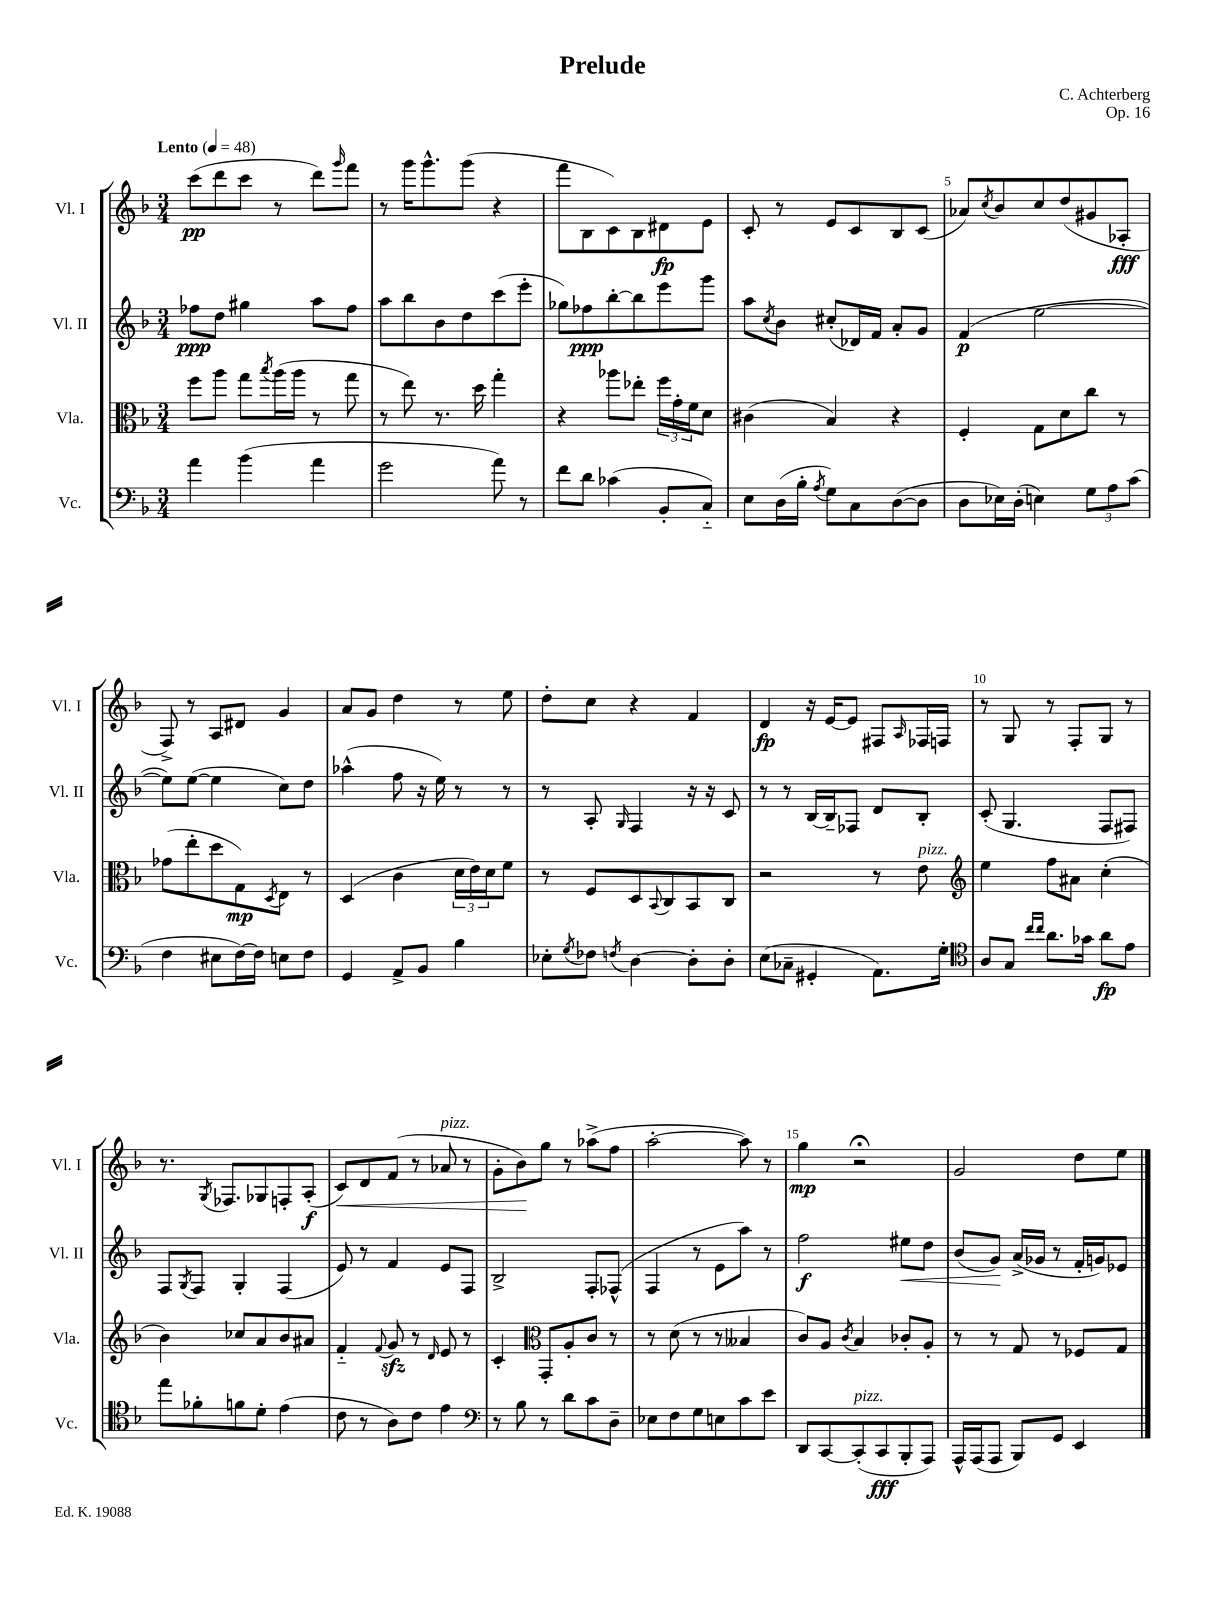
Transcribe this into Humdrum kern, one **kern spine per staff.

**kern	**kern	**kern	**kern
*staff4	*staff3	*staff2	*staff1
*clefF4	*clefC3	*clefG2	*clefG2
*k[b-]	*k[b-]	*k[b-]	*k[b-]
*M3/4	*M3/4	*M3/4	*M3/4
*MM48	*MM48	*MM48	*MM48
4a\	8ff\L	8ff-\L	(8ccc\L
.	8aa\J	8dd\J	8ddd\
(4b-\	8gg\L	4gg#\	8ccc\J
.	8qbb-/	.	.
.	(16aa\L	.	8r
.	16aa\JJ	.	.
4a\	8r	8aa\L	8ddd\L)
.	.	.	16qqggg/
.	8gg\	8ff-\J	8fff\J
=	=	=	=
2g\	8r	8aa\L	8r
.	8ee\)	8bb-\	16ggg\LK
.	.	.	8.ggg^^\
.	8.r	8b-\	.
.	.	8dd\	(8ggg\J
.	16dd\	.	.
8a\)	4gg'\	(8ccc\	4r
8r	.	8eee'\J	.
=	=	=	=
8f\L	4r	8gg-\L)	8fff\L
8d\J	.	8ff-\	8B-\
(4c-\	8aa-\L	[8bb-'\	8c\)
.	8ee-'\J	8bb-\]	8B-\
8BB-'/L	24ff\LL	8eee\	8d#\
.	24g'\	.	.
.	24f\J	.	.
8C'~/J)	8d\J	8ggg\J	8e\J
=	=	=	=
8E\L	(4c#\	8aa\L	8c'/
.	.	8qcc/	.
(16D\L	.	8b-\J	8r
16B-'\JJ	.	.	.
8qA/	.	.	.
8G\L)	4B-/)	(8cc#'/L	8e/L
8C\	.	16d-/L)	8c/
.	.	16f/JJ	.
([8D\	4r	8a'/L	8B-/
8D\]J	.	8g/J	(8c/J
=	=	=	=
8D\L	4F'/	(4f/	8a-/L)
.	.	.	8qcc/
16E-\L)	.	.	8b-/
(16D'\JJ	.	.	.
4E\)	8G\L	[2ee\	8cc/
.	8d\	.	(8dd/
12G\L	8cc\J	.	8g#/
12A\	.	.	.
.	8r	.	8A-'/J
(12c\J	.	.	.
=	=	=	=
4F\	(8g-\L	8ee\]L)	8F^/)
.	8ee'\	([8ee\J	8r
8E#\L	8dd\	4ee\]	8A/L
[16F\L)	8G\)	.	8d#/J
16F\]JJ	.	.	.
.	8qD/	.	.
8E\L	8E\J	8cc\L)	4g/
8F\J	8r	8dd\J	.
=	=	=	=
4GG/	(4D/	(4aa-^^\	8a/L
.	.	.	8g/J
8AA^/L	4c\	8ff\	4dd\
8BB-/J	.	16r	.
.	.	16ee\)	.
4B-\	24d\LL	8r	8r
.	24e\)	.	.
.	24d\J	.	.
.	8f\J	8r	8ee\
=	=	=	=
8E-'\L	8r	8r	8dd'\L
8qG/	.	.	.
8F-\J	8F/L	8A'/	8cc\J
8qF/	.	16qqG/	.
[4D\	8D/	4F/	4r
.	8qqBB-/	.	.
.	8C/	.	.
8D'\]L	8BB-/	16r	4f/
.	.	16r	.
8D'\J	8C/J	8c/	.
=	=	=	=
(8E\L	2r	8r	4d/
8C-~\J	.	8r	.
4GG#'/	.	[16B-/LL	16r
.	.	16B-~/]J	[16e/LK
.	.	8F-/J	8e/]J
8.AA\L)	8r	8d/L	8F#/L
.	.	.	16qqA/
.	8e\	8B-'/J	16F-/L
16G'\Jk	.	.	16F/JJ
=	=	=	=
*clefC4	*clefG2	*	*
8A/L	4ee\	(8c'/	8r
8G/J	.	4.G/	8G/
16qqcc/LL	.	.	.
16qqcc/JJ	.	.	.
8.a\L	8ff\L	.	8r
.	8a#\J	.	8F'/L
16g-\Jk	.	.	.
8a\L	(4cc'\	8F/L	8G/J
8e\J	.	8F#/J)	8r
=	=	=	=
8ee\L	4b-\)	8F/L	8.r
.	.	8qG/	.
8f-'\	.	8F/J	.
.	.	.	8qG/
.	.	.	8.F-/L
8f\	8cc-/L	4G'/	.
8d'\J	8a/	.	8G-/
(4e\	8b-/	(4F/	8F'/
.	8a#/J	.	(8A'/J
=	=	=	=
8c\	4f'~/	8e/)	8c/L)
8r	.	8r	8d/
.	8qqf/	.	.
8A\L)	8g/	4f/	(8f/J
8c\J	8r	.	8r
.	16qqd/	.	.
4e\	8e/	8e/L	8a-/
.	8r	8F/J	8r
=	=	=	=
*clefF4	*	*	*
8r	4c'/	2B-^/	8g'\L
8B-\	.	.	8b-\)
*	*clefC3	*	*
8r	8GG'/L	.	8gg\J
8d\L	8A'/	.	8r
8c\	8c/J	8F'/L	(8aa-^\L
8D~\J	8r	(8F-^^/J	8ff\J
=	=	=	=
8E-\L	8r	4F/	[2aa'\
8F\	(8d\	.	.
8G\	8r	8r	.
8E\	8r	8e\L	.
8c\	4B--/	8aa\J)	8aa\])
8e\J	.	8r	8r
=	=	=	=
8DD/L	8c/L)	2ff\	4gg\
[8CC/	8A/J	.	.
.	8qc/	.	.
(8CC'/]	4B-/	.	2r;
8CC/	.	.	.
8BBB-'/	8c-'/L	8ee#\L	.
8AAA/J)	8A'/J	8dd\J	.
=	=	=	=
16AAA^^/LL	8r	(8b-/L	2g/
(16AAA/J	.	.	.
8AAA/J	8r	8g/J)	.
8BBB-/L)	8G/	(16a^/LL	.
.	.	16g-/JJ	.
8GG/J	8r	8r	.
4EE/	8F-/L	16f'/LL	8dd\L
.	.	16g/J)	.
.	8G/J	8e-/J	8ee\J
==	==	==	==
*-	*-	*-	*-
